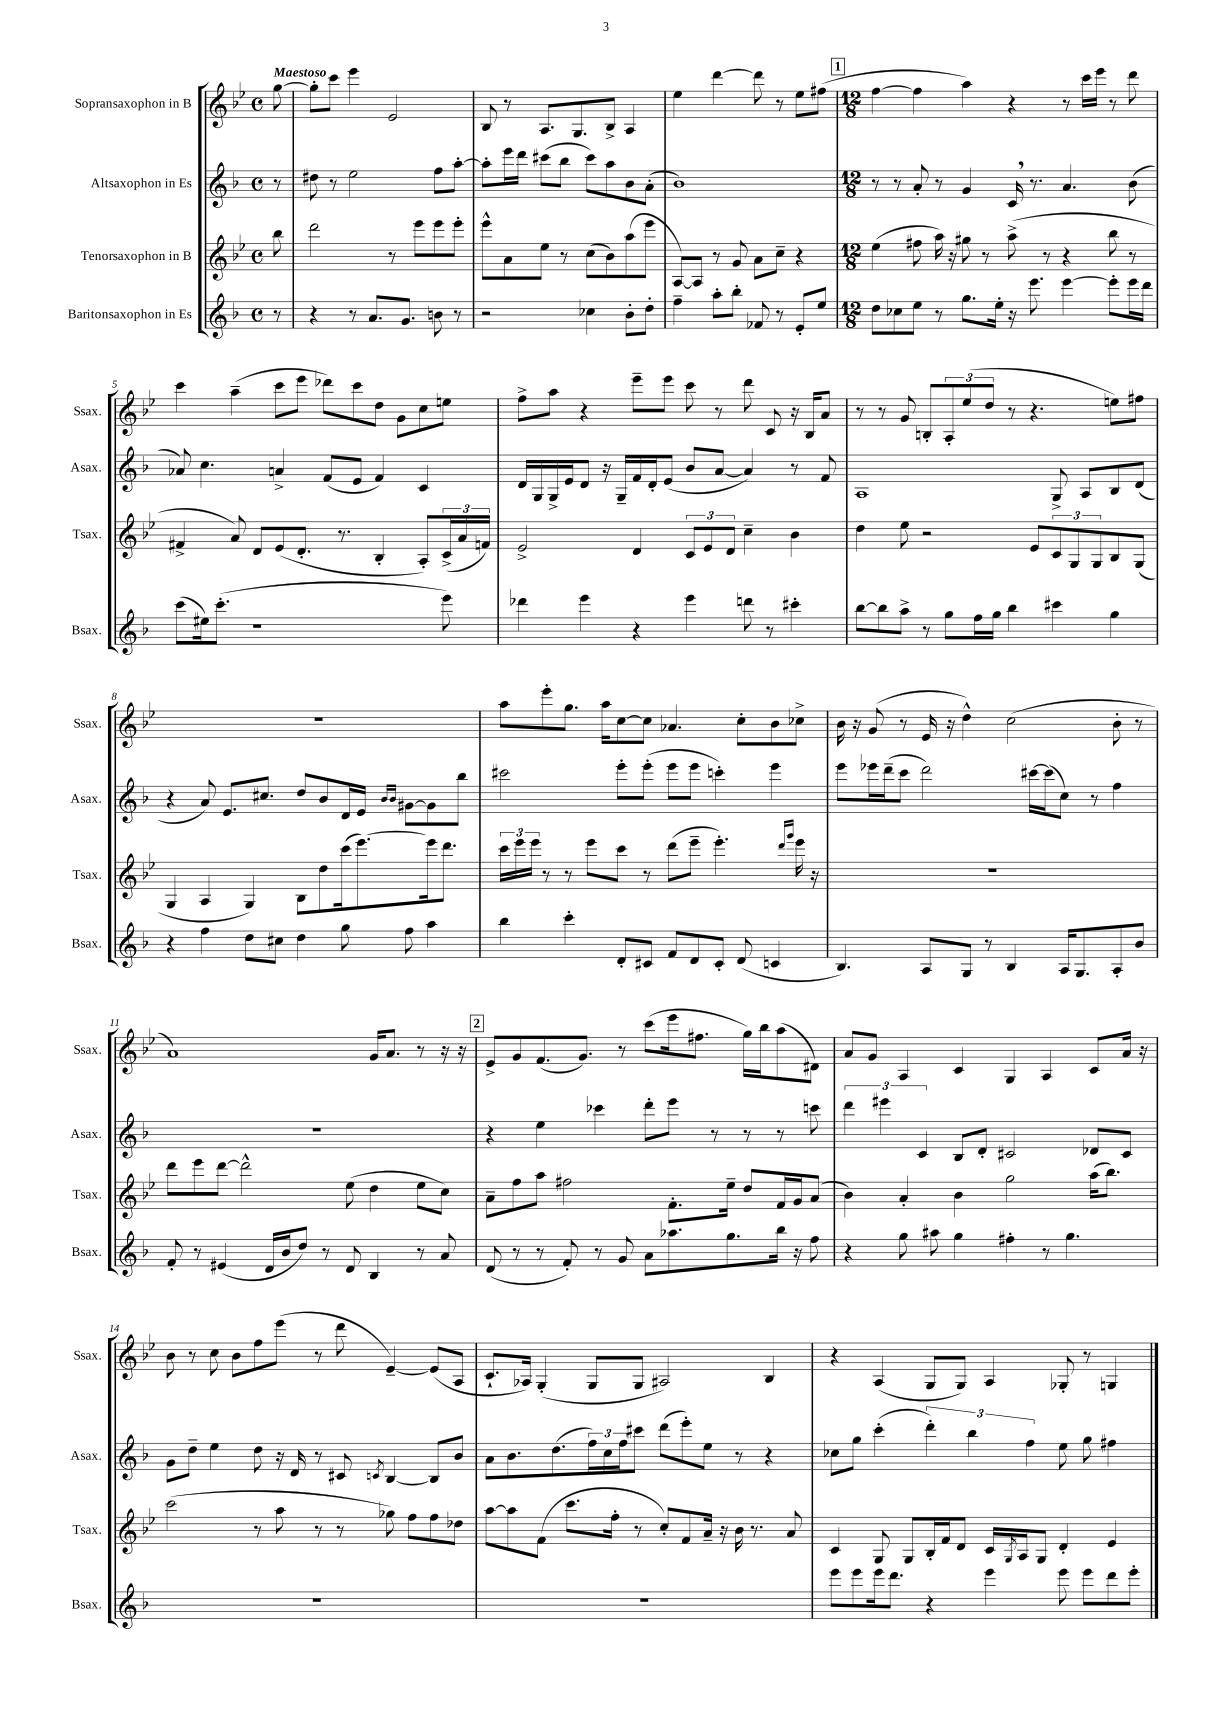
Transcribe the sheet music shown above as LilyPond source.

<<
\new StaffGroup <<
\new Staff = "s0" \with { instrumentName = "Sopransaxophon in B" shortInstrumentName = "Ssax." } {
    \clef treble \key bes \major \defaultTimeSignature \time 4/4 \partial 8 \tempo "Maestoso"
    g''8~ |
    g''8-. c'''8 ees'''4 ees'2 |
    bes8 r8 a8. g8. bes8-> a4 |
    ees''4 d'''4~ d'''8 r8 ees''8 fis''8( |
    \mark \markup { \box "1" } \numericTimeSignature \time 12/8 f''4~ f''4 a''4) r4 r8 c'''16 ees'''16 r8 d'''8 |
    c'''4 a''4--( c'''8 ees'''8 des'''8) c'''8 d''8 g'8 c''8 e''8 |
    f''8-> a''8 r4 ees'''8-- ees'''8 c'''8 r8 d'''8 c'8 r16 bes16 a'8 |
    r8 r8 g'8 b8-. \tuplet 3/2 { a8-. ees''8( d''8 } r8 r4. e''8) fis''8 |
    R1. |
    a''8 ees'''8-. g''8. a''16 c''8~ c''8 aes'4. c''8-. bes'8 ces''8-> |
    bes'16 r16 g'8( r8 ees'16 r16 d''4-^) c''2( bes'8-. r8 |
    a'1) g'16 a'8. r8 r16 r16 |
    \mark \markup { \box "2" } ees'8-> g'8 f'8.( g'8.) r8 c'''8( ees'''16 fis''8. g''16) bes''16 a''8( dis'8) |
    a'8 g'8 a4 c'4 g4 a4 c'8 a'16 r16 |
    bes'8 r8 c''8 bes'8 f''8 ees'''8( r8 d'''8 ees'4~--) ees'8( a8 |
    c'8.-! aes16) g4-.( g8 g8 ais2) bes4 |
    r4 a4( g8 g8) a4 ges8-. r8 g4 \bar "|." |
}
\new Staff = "s1" \with { instrumentName = "Altsaxophon in Es" shortInstrumentName = "Asax." } {
    \clef treble \key f \major \defaultTimeSignature \time 4/4 \partial 8
    r8 |
    dis''8 r8 e''2 f''8 a''8~-. |
    a''8-. e'''16 d'''16 cis'''8( bes''8 cis'''8) a''8 bes'8 a'8-.( |
    bes'1) |
    \mark \markup { \box "1" } \numericTimeSignature \time 12/8 r8 r8 a'8-. r8 g'4 c'16 \breathe r8. a'4. bes'8( |
    aes'8) c''4. a'4-> f'8( e'8 f'4) c'4 |
    d'16 g16 g16-> e'16 d'8 r16 g16-- f'16 d'16-. e'8( bes'8 a'8~ a'4) r8 f'8 |
    a1 g8-> a8 bes8 d'8( |
    r4 a'8) e'8. cis''8. d''8 bes'8 d'16 e'16 \grace { bes'16 bes'16 } gis'8~ gis'8 bes''8 |
    cis'''2 e'''8-. e'''8-.( e'''8 e'''8 c'''4-.) e'''4 |
    e'''8 ees'''16 d'''16--( c'''8 d'''2) cis'''16~ cis'''16( c''8) r8 f''4 |
    R1. |
    \mark \markup { \box "2" } r4 e''4 ces'''4 d'''8-. e'''8 r8 r8 r8 c'''8 |
    \tuplet 3/2 { d'''4 eis'''4 c'4 } bes8 d'8-. cis'2 des'8 cis'8 |
    g'8 d''8-- e''4 d''8 r16 d'16 r8 cis'8 \acciaccatura { c'8 } bes4~ bes8 bes'8 |
    a'8 bes'8. d''8.( \tuplet 3/2 { f''16) c''16 f''16 } cis'''8 d'''8( e'''8-.) e''8 r8 r4 |
    ces''8 g''8 c'''4-.( \tuplet 3/2 { d'''4-.) bes''4 f''4 } e''8 g''8 fis''4 \bar "|." |
}
\new Staff = "s2" \with { instrumentName = "Tenorsaxophon in B" shortInstrumentName = "Tsax." } {
    \clef treble \key bes \major \defaultTimeSignature \time 4/4 \partial 8
    bes''8 |
    d'''2 r8 ees'''8 ees'''8 ees'''8-. |
    ees'''8-^ a'8 ees''8 r8 c''8( bes'8) a''8( ees'''8 |
    a8~) a8 r8 g'8 a'8 c''8-- r4 |
    \mark \markup { \box "1" } \numericTimeSignature \time 12/8 ees''4( fis''8 a''16) r16 gis''8 r8 a''8->( r8 r4 bes''8 r8 |
    fis'4-> a'8) d'8 ees'8( d'8.-. r8. bes4-. a8-.) \tuplet 3/2 { c'16->( a'16 f'16) } |
    ees'2-> d'4 \tuplet 3/2 { c'8 ees'8 d'8 } c''4-- bes'4 |
    d''4 ees''8 r2 ees'8 \tuplet 3/2 { c'8 g8 g8 } bes8 g8( |
    g4 a4 g4) bes8 d''8 c'''16( ees'''8.~) ees'''16 d'''8. |
    \tuplet 3/2 { c'''16 ees'''16 ees'''16 } r8 r8 ees'''8 c'''8 r8 d'''8( ees'''8-- ees'''4.-.) \grace { d'''16 g'''16 } ees'''16 r16 |
    r1. |
    d'''8 ees'''8 d'''8~ d'''2-^ ees''8( d''4 ees''8 c''8) |
    \mark \markup { \box "2" } a'8-- f''8 a''8 fis''2 f'8.-. ees''16-- d''8 f'16 g'16 a'8( |
    bes'4) a'4-. bes'4 g''2 a''16( bes''8.) |
    c'''2( r8 a''8 r8 r8 ges''8) f''8 f''8 des''8 |
    a''8~ a''8 f'8( c'''8. f''16-. r8 c''8-.) f'8 a'16-- r16 bes'16 r8. a'8 |
    c'4 g8 g8 bes16-. f'16 d'8 c'16 \acciaccatura { g8 } a16 g8 d'4-. ees'4 \bar "|." |
}
\new Staff = "s3" \with { instrumentName = "Baritonsaxophon in Es" shortInstrumentName = "Bsax." } {
    \clef treble \key f \major \defaultTimeSignature \time 4/4 \partial 8
    r8 |
    r4 r8 a'8. g'8. b'8 r8 |
    r2 ces''4 bes'8-. d''8-. |
    f''4-- a''8-. bes''8-. fes'8 r8 e'8-. e''8 |
    \mark \markup { \box "1" } \numericTimeSignature \time 12/8 d''8 ces''8 e''8 r8 g''8. e''16-. r16 e'''8. e'''4~ e'''8-. e'''16 d'''16 |
    c'''8( eis''16) c'''8.-.( r1 e'''8) |
    des'''4 e'''4 r4 e'''4 d'''8 r8 cis'''4-. |
    bes''8~ bes''8 a''8-> r8 g''8 f''16 g''16 bes''4 cis'''4 g''4 |
    r4 f''4 d''8 cis''8 d''4 g''8 f''8 a''4 |
    bes''4 c'''4-. d'8-. cis'8 f'8 d'8 cis'8-. d'8( c'4 |
    bes4.) a8 g8 r8 bes4 a16 g8. a8-. bes'8 |
    f'8-. r8 eis'4( d'16 bes'16 d''8) r8 d'8 bes4 r8 a'8 |
    \mark \markup { \box "2" } d'8( r8 r8 f'8-.) r8 g'8 a'8 aes''8. g''8. bes''16 r16 f''8 |
    r4 g''8 ais''8 g''4 fis''4-. r8 g''4. |
    R1. |
    R1. |
    e'''8 e'''8 e'''16 d'''8. r4 e'''4 e'''8 e'''8 d'''8 e'''8-. \bar "|." |
}
>>
>>
